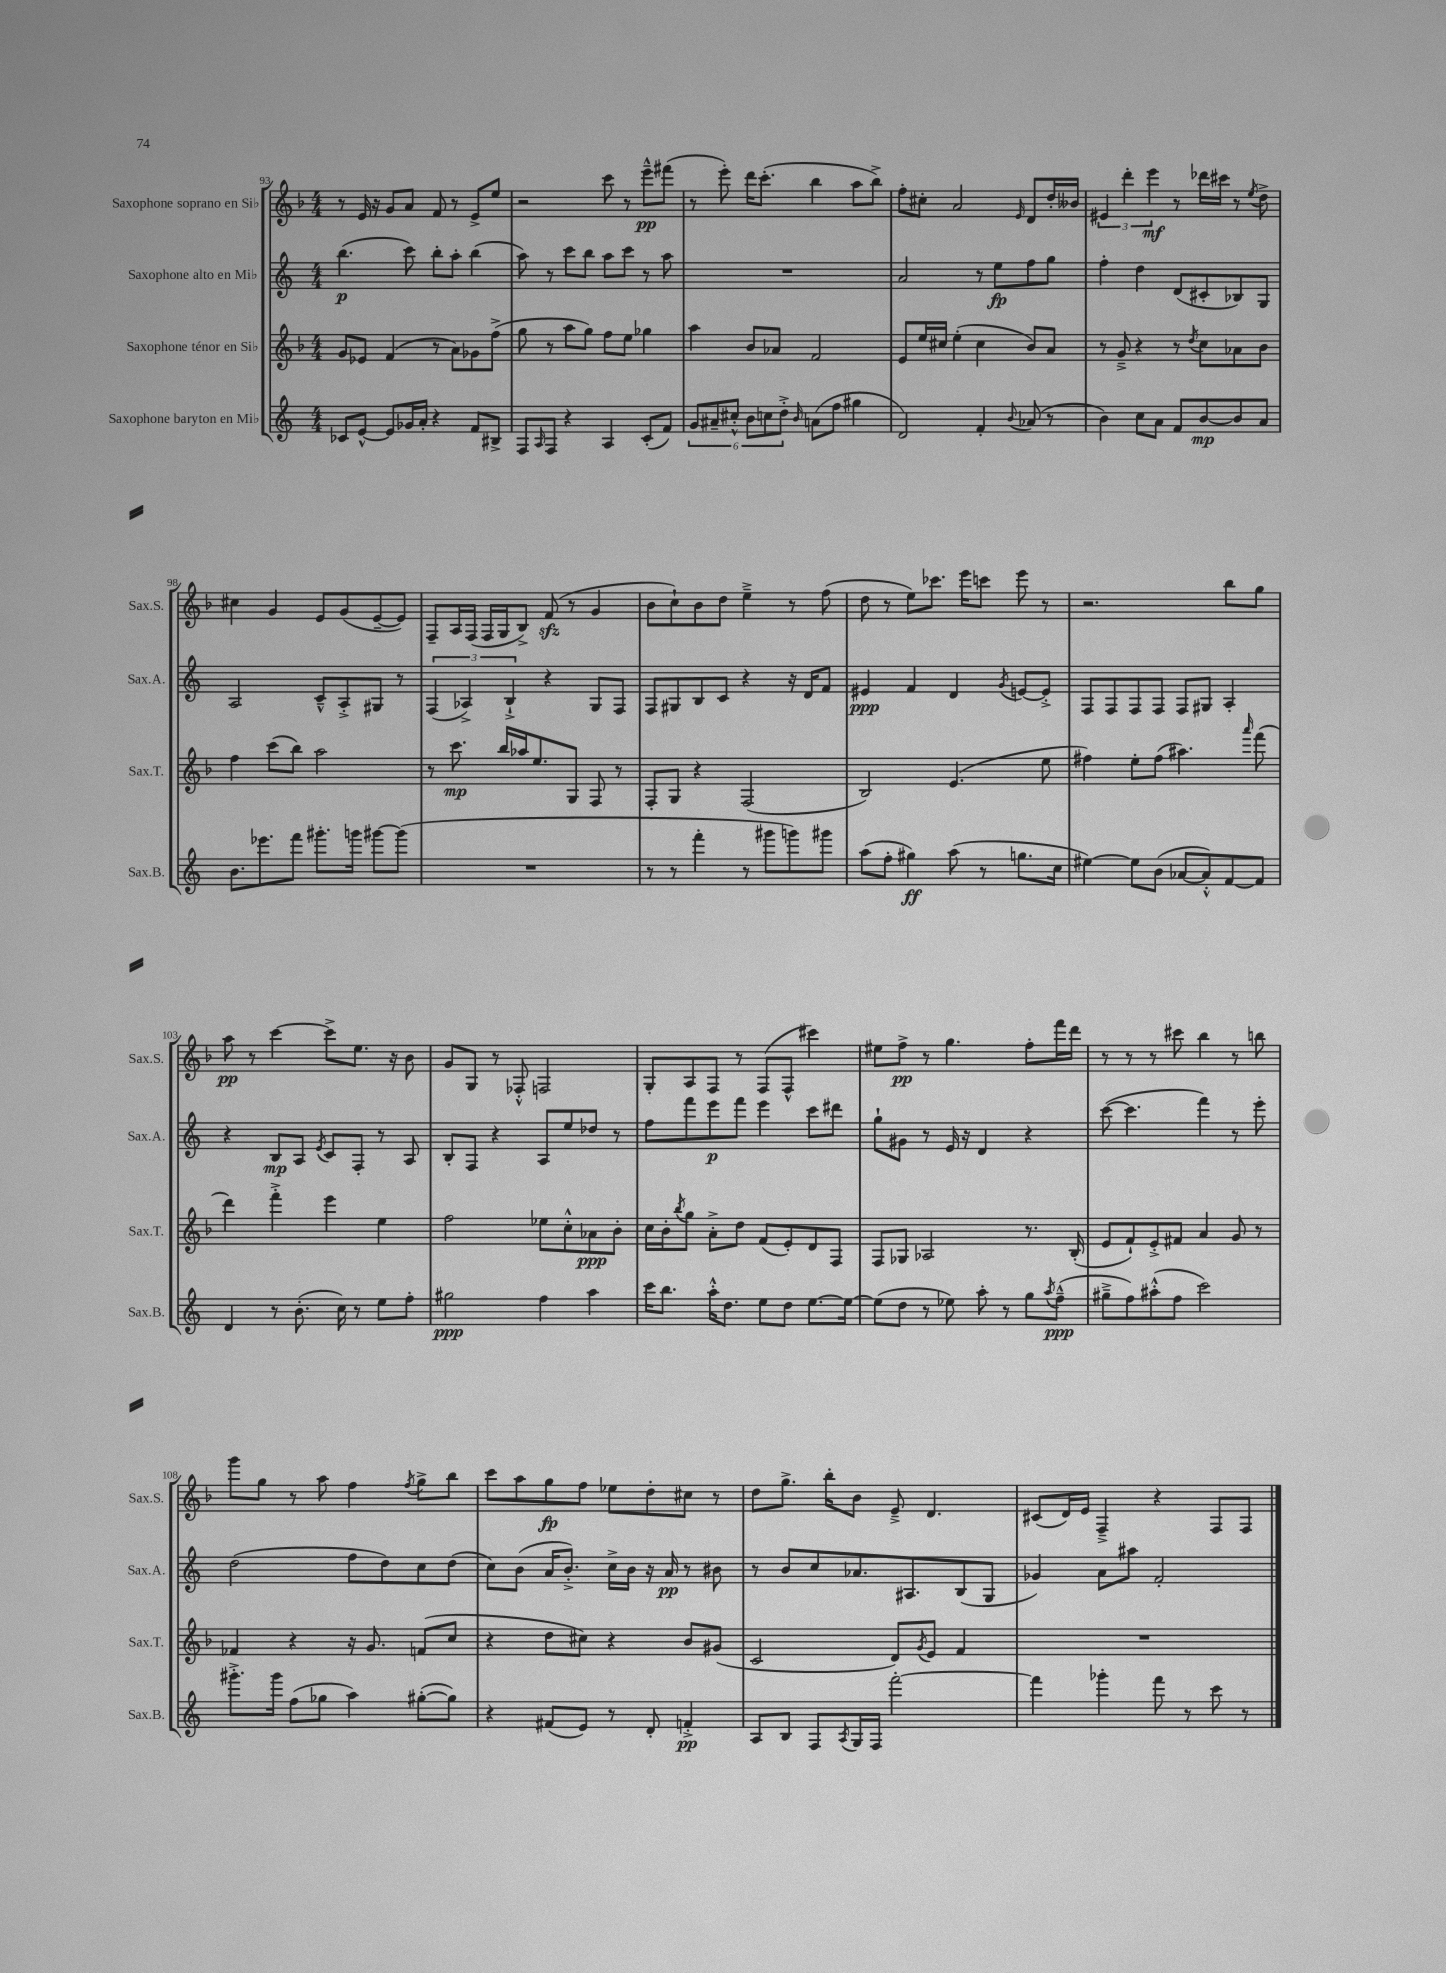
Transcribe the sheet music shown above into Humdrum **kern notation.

**kern	**dynam	**kern	**dynam	**kern	**dynam	**kern	**dynam
*part4	*part4	*part3	*part3	*part2	*part2	*part1	*part1
*staff4	*staff4	*staff3	*staff3	*staff2	*staff2	*staff1	*staff1
*I"Saxophone baryton en Mi♭	*	*I"Saxophone ténor en Si♭	*	*I"Saxophone alto en Mi♭	*	*I"Saxophone soprano en Si♭	*
*I'Sax.B.	*	*I'Sax.T.	*	*I'Sax.A.	*	*I'Sax.S.	*
*clefG2	*	*clefG2	*	*clefG2	*	*clefG2	*
*k[]	*	*k[b-]	*	*k[]	*	*k[b-]	*
*M4/4	*	*M4/4	*	*M4/4	*	*M4/4	*
=93	=93	=93	=93	=93	=93	=93	=93
8c-X/L	.	8g/L	.	(4.bb\	p	8r	.
[8e^^/J	.	8e-X/J	.	.	.	16e/	.
.	.	.	.	.	.	16r	.
8e/L]	.	(4f/	.	.	.	8g/L	.
16g-X/L	.	.	.	8ccc\)	.	8a/J	.
16a'/JJ	.	.	.	.	.	.	.
4r	.	8r	.	8bb'\L	.	8f/	.
.	.	8a\L)	.	8aa'\J	.	8r	.
8f/L	.	8g-X\	.	(4bb\	.	8e^/L	.
8B#X^/J	.	(8ff^\J	.	.	.	8ee/J	.
=94	=94	=94	=94	=94	=94	=94	=94
8F/L	.	8gg\	.	8aa\)	.	2r	.
16qqA/	.	.	.	.	.	.	.
8F/J	.	8r	.	8r	.	.	.
4r	.	8aa\L	.	8ccc\L	.	.	.
.	.	8gg\J)	.	8bb\J	.	.	.
4A/	.	8ff\L	.	8aa\L	.	8ccc\	.
.	.	8ee\J	.	8ccc\J	.	8r	.
(8c'/L	.	4gg-X\	.	8r	.	8eee~^^\L	pp
8f/J)	.	.	.	8aa\	.	(8fff#X\J	.
=95	=95	=95	=95	=95	=95	=95	=95
12g/L	.	4aa\	.	1r	.	8r	.
12a#X~/	.	.	.	.	.	.	.
.	.	.	.	.	.	8eee'\)	.
12cc#X'^^/J	.	.	.	.	.	.	.
12b\L	.	8b-/L	.	.	.	16ddd\KL	.
.	.	.	.	.	.	(8.ccc'\J	.
12ccn\	.	.	.	.	.	.	.
.	.	8a-X/J	.	.	.	.	.
12dd'^\J	.	.	.	.	.	.	.
16qqb/	.	.	.	.	.	.	.
(8an\L	.	2f/	.	.	.	4bb-\	.
8ff\J	.	.	.	.	.	.	.
4gg#X\	.	.	.	.	.	8aa\L	.
.	.	.	.	.	.	8bb-^\J)	.
=96	=96	=96	=96	=96	=96	=96	=96
2d/)	.	8e/L	.	2a/	.	8ff'\L	.
.	.	16ee/L	.	.	.	8cc#X'\J	.
.	.	16cc#X/JJ	.	.	.	.	.
.	.	(4ee'\	.	.	.	2a/	.
4f'/	.	4cc#\	.	8r	.	.	.
.	.	.	.	8ee\L	fp	.	.
8qqb/	.	.	.	.	.	16qqe/	.
(8a-X/	.	8b-/L)	.	8ff\	.	8d/L	.
8r	.	8a/J	.	8gg\J	.	16dd'/L	.
.	.	.	.	.	.	16b--X/JJ	.
=97	=97	=97	=97	=97	=97	=97	=97
4b\)	.	8r	.	4ff'\	.	6e#X/	.
.	.	8g~^/	.	.	.	.	.
.	.	.	.	.	.	6ddd'\	.
8cc\L	.	4r	.	4dd\	.	.	.
.	.	.	.	.	.	6eee\	mf
8a\J	.	.	.	.	.	.	.
8f/L	.	8r	.	(8d/L	.	8r	.
.	.	8qdd/	.	.	.	.	.
[8b/	mp	8cc\L	.	8c#X'/	.	16ddd-X\LL	.
.	.	.	.	.	.	16ccc#X\JJ	.
8b/]	.	8a-X\	.	8B-X/)	.	8r	.
.	.	.	.	.	.	8qee/	.
8a/J	.	8b-\J	.	8G/J	.	8dd^\	.
!!LO:LB:g=z
=98	=98	=98	=98	=98	=98	=98	=98
8.b\L	.	4ff\	.	2A/	.	4cc#X\	.
8.eee-X\	.	.	.	.	.	.	.
.	.	(8ccc\L	.	.	.	4g/	.
8fff\J	.	8bb-\J)	.	.	.	.	.
8.ggg#X'\L	.	2aa\	.	8c~^^/L	.	8e/L	.
.	.	.	.	8A'^/	.	(8g/	.
16gggn\Jk	.	.	.	.	.	.	.
[8ggg#X\L	.	.	.	8G#X/J	.	[8e~/	.
(8ggg#\J]	.	.	.	8r	.	8e/J])	.
=99	=99	=99	=99	=99	=99	=99	=99
1r	.	8r	.	(6F/	.	8F~/L	.
.	.	8.ccc\	mp	.	.	16A/L	.
.	.	.	.	6A-X^/)	.	.	.
.	.	.	.	.	.	(16F/JJ	.
.	.	.	.	.	.	16F/LL	.
.	.	16bb-/LL	.	.	.	16G/J	.
.	.	.	.	6B`^/	.	.	.
.	.	16aa-X/J	.	.	.	8B-^/J)	.
.	.	8.ee/	.	.	.	.	.
.	.	.	.	4r	.	(8fzz/	.
.	.	8G/J	.	.	.	8r	.
.	.	8F/	.	8G/L	.	4g/	.
.	.	8r	.	8F/J	.	.	.
=100	=100	=100	=100	=100	=100	=100	=100
8r	.	8F'/L	.	8F/L	.	8b-\L	.
8r	.	8G/J	.	8G#X/	.	8cc`\)	.
4fff'\	.	4r	.	8B/	.	8b-\	.
.	.	.	.	8c/J	.	8dd\J	.
8r	.	(2F/	.	4r	.	4ee~^\	.
8ggg#X\L	.	.	.	.	.	.	.
8gggn\)	.	.	.	16r	.	8r	.
.	.	.	.	16d/KL	.	.	.
8ggg#X\J	.	.	.	8f/J	.	(8ff\	.
=101	=101	=101	=101	=101	=101	=101	=101
(8aa\L	.	2B-/)	.	4e#X/	ppp	8dd\	.
8ff'\J	.	.	.	.	.	8r	.
4gg#X\)	ff	.	.	4f/	.	8ee\L)	.
.	.	.	.	.	.	8.ccc-X\J	.
(8aa\	.	(4.e/	.	4d/	.	.	.
.	.	.	.	.	.	16eee\KL	.
8r	.	.	.	.	.	8cccn\J	.
.	.	.	.	8qg/	.	.	.
8.ggn\L	.	.	.	[8en/L	.	8eee\	.
.	.	8ee\	.	8e'^/J]	.	8r	.
16cc\Jk	.	.	.	.	.	.	.
=102	=102	=102	=102	=102	=102	=102	=102
[4ee#X\)	.	4ff#X\)	.	8F/L	.	2.r	.
.	.	.	.	8F/	.	.	.
8ee#\L]	.	8ee'\L	.	8F/	.	.	.
(8b\J	.	(8ff#\J	.	8F/J	.	.	.
[8a-X/L	.	4.aa#X\)	.	8F/L	.	.	.
8a-'^^/])	.	.	.	8G#X/J	.	.	.
[8f/	.	.	.	4A'/	.	8bb-\L	.
.	.	16qqaaa/	.	.	.	.	.
8f/J]	.	(8fff\	.	.	.	8gg\J	.
!!LO:LB:g=z
=103	=103	=103	=103	=103	=103	=103	=103
4d/	.	4ddd\)	.	4r	.	8aa\	pp
.	.	.	.	.	.	8r	.
8r	.	4fff'^\	.	8B/L	mp	[4ccc\	.
(8.b'\	.	.	.	8A/J	.	.	.
.	.	.	.	8qe/	.	.	.
.	.	4eee\	.	8c/L	.	8ccc^\L]	.
16cc\)	.	.	.	.	.	.	.
8r	.	.	.	8F'/J	.	8.ee\J	.
8ee\L	.	4ee\	.	8r	.	.	.
.	.	.	.	.	.	16r	.
8ff'\J	.	.	.	8A/	.	8b-\	.
=104	=104	=104	=104	=104	=104	=104	=104
2gg#X\	ppp	2ff\	.	8B'/L	.	8g/L	.
.	.	.	.	8F/J	.	8G/J	.
.	.	.	.	4r	.	8r	.
.	.	.	.	.	.	8F-X'^^/	.
4ff\	.	8ee-X\L	.	8A/L	.	2Fn/	.
.	.	8cc'^^\	.	8ee/	.	.	.
4aa\	.	8a-X\	ppp	8dd-X/J	.	.	.
.	.	8b-'\J	.	8r	.	.	.
=105	=105	=105	=105	=105	=105	=105	=105
16ccc\KL	.	16cc\LL	.	8ff\L	.	8G'/L	.
8.bb\J	.	16b-'\J	.	.	.	.	.
.	.	8qbb-/	.	.	.	.	.
.	.	8gg\J	.	8fff\	.	8A/	.
16aa'^^\KL	.	8a'^\L	.	8eee\	p	8F/J	.
8.dd\J	.	.	.	.	.	.	.
.	.	8dd\J	.	8fff\J	.	8r	.
8ee\L	.	(8f/L	.	4eee\	.	(8F/L	.
8dd\J	.	8e'/)	.	.	.	8F^^/J	.
[8.ee\L	.	8d/	.	8ccc\L	.	4ccc#X\)	.
.	.	8F/J	.	8ddd#X\J	.	.	.
16ee\Jk_	.	.	.	.	.	.	.
=106	=106	=106	=106	=106	=106	=106	=106
(8ee\L]	.	8F/L	.	8gg`\L	.	8ee#X\L	.
8dd\J	.	8G-X/J	.	8g#X\J	.	8ff^\J	pp
8r	.	2A-X/	.	8r	.	8r	.
8ee-X\)	.	.	.	16e/	.	4.gg\	.
.	.	.	.	16r	.	.	.
8aa'\	.	.	.	4d/	.	.	.
8r	.	.	.	.	.	.	.
8gg\L	.	8.r	.	4r	.	8ff'\L	.
8qaa/	.	.	.	.	.	.	.
(8ff~^^\J	ppp	.	.	.	.	16fff\L	.
.	.	(16B-'/	.	.	.	16ddd\JJ	.
=107	=107	=107	=107	=107	=107	=107	=107
8gg#X~^\L	.	8e/L	.	([8ccc\	.	8r	.
8ff\)	.	8f`/)	.	4.ccc\]	.	8r	.
(8aa#X'^^\	.	8e'^/	.	.	.	8r	.
8ff\J	.	8f#X/J	.	.	.	8ccc#X\	.
2ccc\)	.	4a/	.	4fff\)	.	4bb-\	.
.	.	8g/	.	8r	.	8r	.
.	.	8r	.	8eee'\	.	8bbn\	.
!!LO:LB:g=z
=108	=108	=108	=108	=108	=108	=108	=108
8.ggg#X'^\L	.	4f-X/	.	(2dd\	.	8ggg\L	.
.	.	.	.	.	.	8gg\J	.
16ggg#\Jk	.	.	.	.	.	.	.
(8ff\L	.	4r	.	.	.	8r	.
8gg-X\J	.	.	.	.	.	8aa\	.
4aa\)	.	16r	.	8ff\L	.	4ff\	.
.	.	8.g/	.	.	.	.	.
.	.	.	.	8dd\)	.	.	.
.	.	.	.	.	.	8qff/	.
([8gg#X'\L	.	(8fn/L	.	8cc\	.	8gg^\L	.
8gg#\J])	.	8cc/J	.	(8dd\J	.	8bb-\J	.
=109	=109	=109	=109	=109	=109	=109	=109
4r	.	4r	.	8cc\L)	.	8ccc\L	.
.	.	.	.	(8b\J	.	8aa\	.
(8f#X/L	.	8dd\L	.	16a/KL	.	8gg\	fp
.	.	.	.	8.b'^/J)	.	.	.
8e/J)	.	8cc#X\J)	.	.	.	8ff\J	.
8r	.	4r	.	16cc^\LL	.	8ee-X\L	.
.	.	.	.	16b\JJ	.	.	.
8d'/	.	.	.	16r	.	8dd'\	.
.	.	.	.	16a/	pp	.	.
4fn'^/	pp	8b-/L	.	8r	.	8cc#X\J	.
.	.	(8g#X/J	.	8b#X\	.	8r	.
=110	=110	=110	=110	=110	=110	=110	=110
8A/L	.	2c/	.	8r	.	8dd\L	.
8B/J	.	.	.	8b/L	.	8.gg^\J	.
8F/L	.	.	.	8cc/	.	.	.
.	.	.	.	.	.	16bb-'\KL	.
8qA/	.	.	.	.	.	.	.
16G/L	.	.	.	8.a-X/	.	8b-\J	.
16F/JJ	.	.	.	.	.	.	.
[2fff'\	.	8d/L)	.	.	.	8e~^/	.
.	.	.	.	8.A#X/	.	.	.
.	.	8qg/	.	.	.	.	.
.	.	8e/J	.	.	.	4.d/	.
.	.	4f/	.	(8B/	.	.	.
.	.	.	.	8G/J	.	.	.
=111	=111	=111	=111	=111	=111	=111	=111
4fff\]	.	1r	.	4g-X/)	.	(8c#X/L	.
.	.	.	.	.	.	16d/L)	.
.	.	.	.	.	.	16e/JJ	.
4ggg-X'\	.	.	.	8a\L	.	4F~^/	.
.	.	.	.	8aa#X\J	.	.	.
8fff\	.	.	.	2f'/	.	4r	.
8r	.	.	.	.	.	.	.
8ccc\	.	.	.	.	.	8F/L	.
8r	.	.	.	.	.	8F/J	.
==	==	==	==	==	==	==	==
*-	*-	*-	*-	*-	*-	*-	*-
